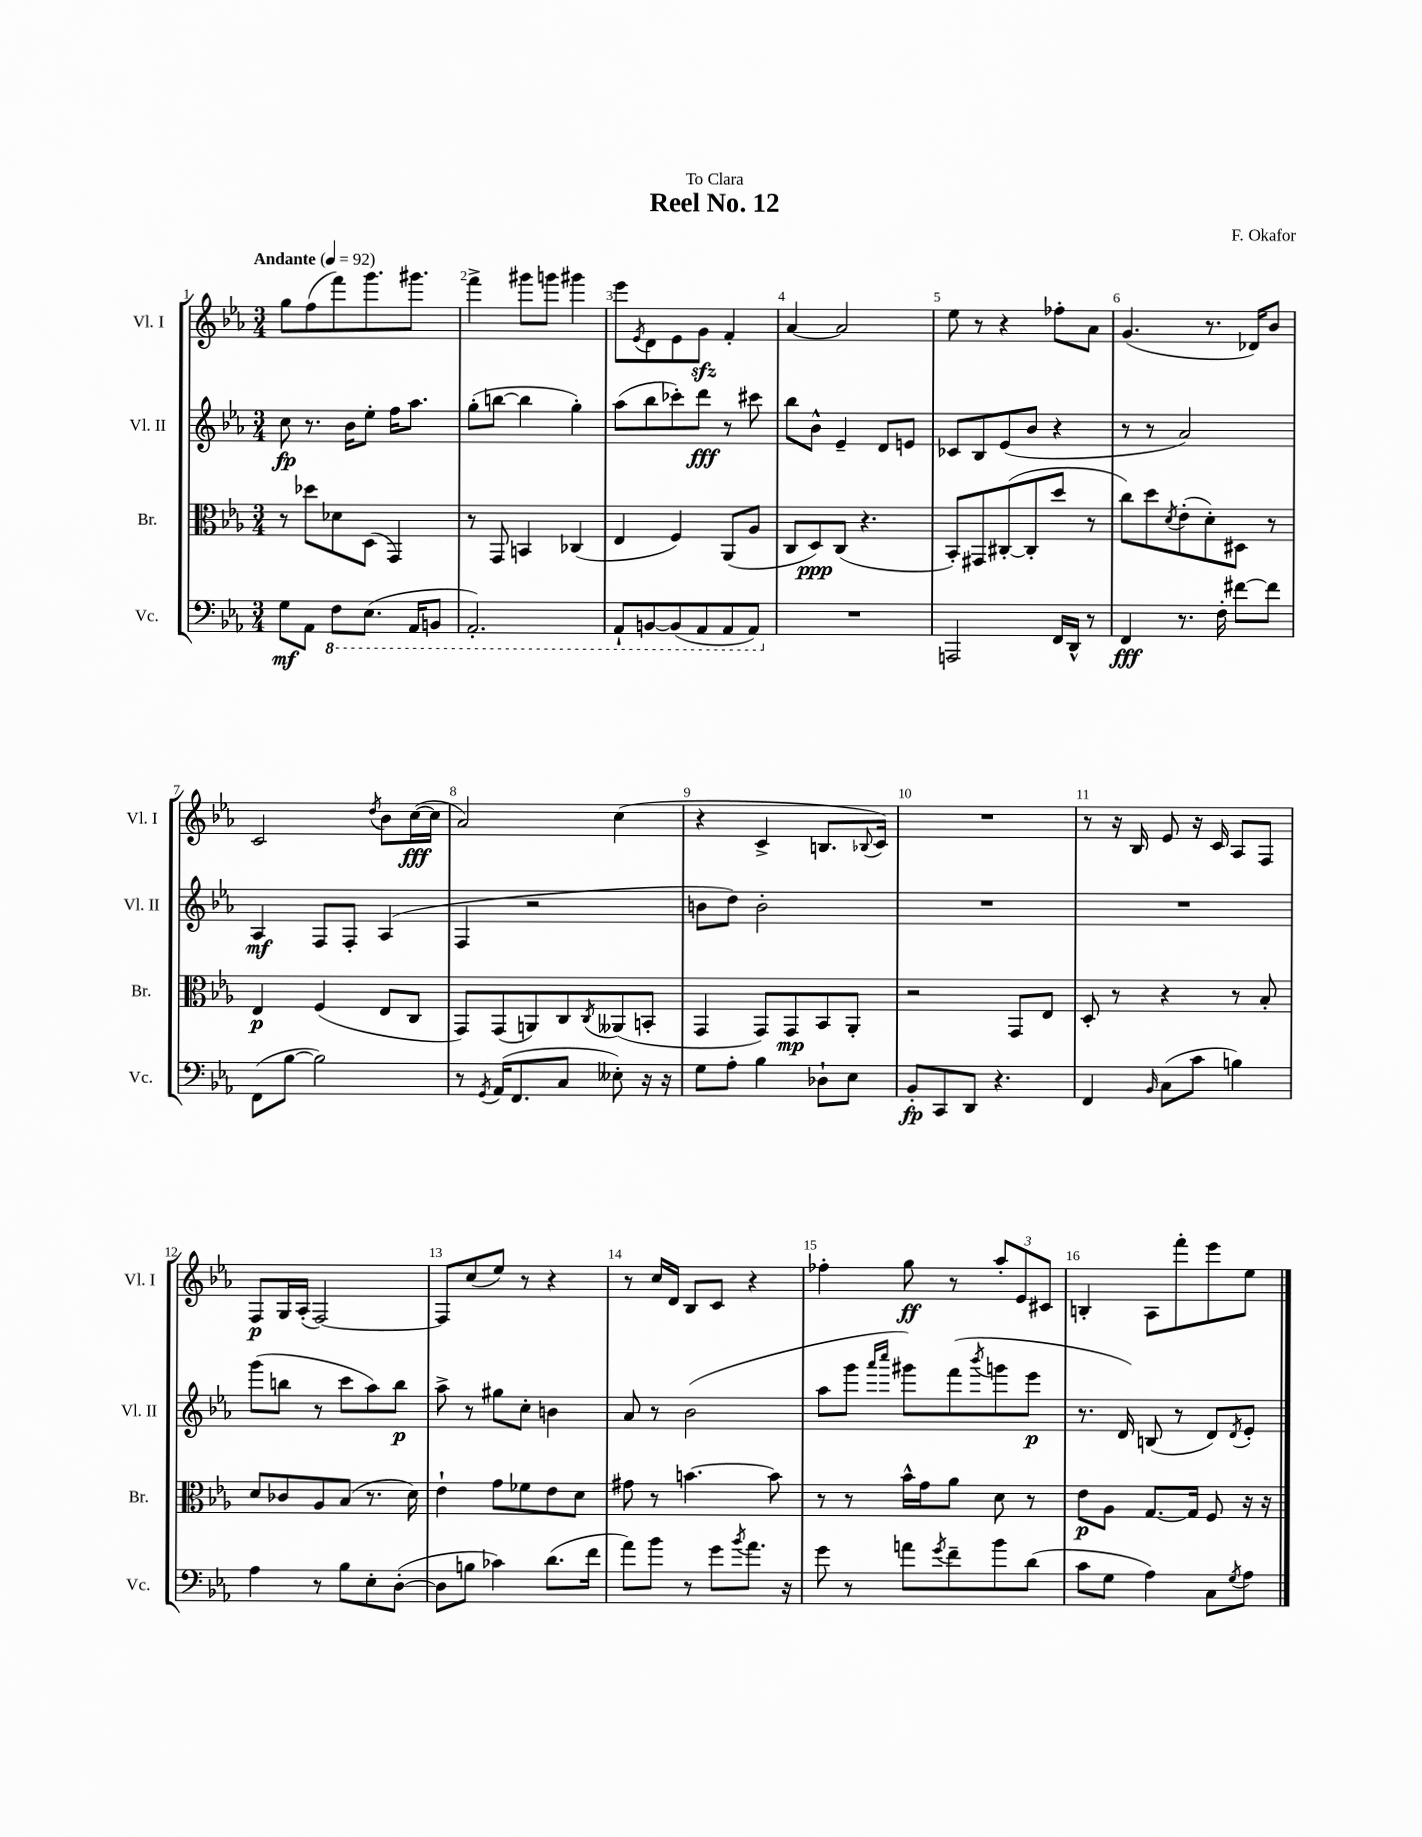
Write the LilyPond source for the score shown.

\header { title = "Reel No. 12" composer = "F. Okafor" dedication = "To Clara" }
<<
\new StaffGroup <<
\new Staff = "s0" \with { instrumentName = "Vl. I" shortInstrumentName = "Vl. I" } {
    \clef treble \key ees \major \numericTimeSignature \time 3/4 \tempo "Andante" 4 = 92
    g''8 f''8( f'''8) g'''8. gis'''8. |
    f'''4-> gis'''8 g'''8 gis'''4 |
    ees'''8 \acciaccatura { ees'8 } d'8 ees'8 g'8\sfz f'4-. |
    aes'4~ aes'2 |
    ees''8 r8 r4 fes''8-. aes'8 |
    g'4.( r8. des'16) bes'8 |
    c'2 \acciaccatura { d''8 } bes'8 c''16~\fff( c''16 |
    aes'2) c''4( |
    r4 c'4-> b8. \appoggiatura { bes8 } c'16) |
    R2. |
    r8 r16 bes16 ees'8 r16 c'16 aes8 f8 |
    f8\p g16 aes16-.( f2~) |
    f8 c''8( ees''8) r8 r4 |
    r8 c''16 d'16 bes8 c'8 r4 |
    fes''4-. g''8\ff r8 \tuplet 3/2 { aes''8-. ees'8 cis'8 } |
    b4-. aes8 f'''8-. ees'''8 ees''8 \bar "|." |
}
\new Staff = "s1" \with { instrumentName = "Vl. II" shortInstrumentName = "Vl. II" } {
    \clef treble \key ees \major \numericTimeSignature \time 3/4
    c''8\fp r8. bes'16 ees''8-. f''16 aes''8. |
    g''8-.( b''8~ b''4 g''4-.) |
    aes''8( bes''8 ces'''8-.) d'''8\fff r8 cis'''8 |
    bes''8 bes'8-^ ees'4-- d'8 e'8 |
    ces'8 bes8 ees'8( bes'8 r4 |
    r8 r8 aes'2) |
    aes4\mf f8 f8-. aes4( |
    f4 r2 |
    b'8 d''8) b'2-. |
    R2. |
    R2. |
    g'''8( b''8 r8 c'''8 aes''8) b''8\p |
    aes''8-> r8 gis''8 c''8-. b'4 |
    aes'8 r8 bes'2( |
    aes''8 g'''8 \grace { aes'''16 c''''16 } gis'''8) f'''8( \acciaccatura { bes'''8 } g'''8 ees'''8\p |
    r8. d'16) b8( r8 d'8) \acciaccatura { d'8 } ees'8-. \bar "|." |
}
\new Staff = "s2" \with { instrumentName = "Br." shortInstrumentName = "Br." } {
    \clef alto \key ees \major \numericTimeSignature \time 3/4
    r8 des''8 des'8 d8( g,4) |
    r8 g,8 b,4 ces4( |
    ees4 f4) aes,8( aes8 |
    c8 d8\ppp) c8( r4. |
    bes,8-.) gis,8 cis8~-.( cis8-. d''8 r8 |
    c''8) d''8 \acciaccatura { d'8 } ees'8-.( d'8-.) dis8 r8 |
    ees4\p f4( ees8 c8 |
    g,8) g,8( a,8) c8 \acciaccatura { c8 } aeses,8( b,8-. |
    g,4 g,8) g,8\mp bes,8 aes,8-. |
    r2 g,8 ees8 |
    d8-. r8 r4 r8 bes8-. |
    d'8 ces'8 aes8 bes8( r8. d'16) |
    ees'4-! g'8 fes'8 ees'8 d'8 |
    gis'8 r8 b'4.~ b'8 |
    r8 r8 bes'16-^ g'16 aes'8 d'8 r8 |
    ees'8\p aes8 g8.~ g16 f8 r16 r16 \bar "|." |
}
\new Staff = "s3" \with { instrumentName = "Vc." shortInstrumentName = "Vc." } {
    \clef bass \key ees \major \numericTimeSignature \time 3/4
    g8\mf aes,8 \ottava #-1 f,8 ees,8.( aes,,16 b,,8 |
    aes,,2.-.) |
    aes,,8-! b,,8~ b,,8( aes,,8 aes,,8 aes,,8) \ottava #0 |
    R2. |
    a,,2 f,16 d,16-^ r8 |
    f,4\fff r8. f16-. fis'8~ fis'8 |
    f,8( bes8~ bes2) |
    r8 \acciaccatura { g,8 } aes,16( f,8. c8 eeses8-.) r16 r16 |
    g8 aes8-. bes4 des8-! ees8 |
    bes,8-.\fp c,8 d,8 r4. |
    f,4 \grace { bes,16 } c8( c'8 b4) |
    aes4 r8 bes8 ees8-. d8~-.( |
    d8 b8 ces'4) d'8.( f'16 |
    aes'8) bes'8 r8 g'8 \acciaccatura { bes'8 } aes'8. r16 |
    g'8 r8 a'8 \acciaccatura { g'8 } f'8-- bes'8 d'8( |
    c'8 g8 aes4) c8 \acciaccatura { g8 } aes8 \bar "|." |
}
>>
>>
\layout { \context { \Score \override BarNumber.break-visibility = ##(#f #t #t) barNumberVisibility = #all-bar-numbers-visible } }
